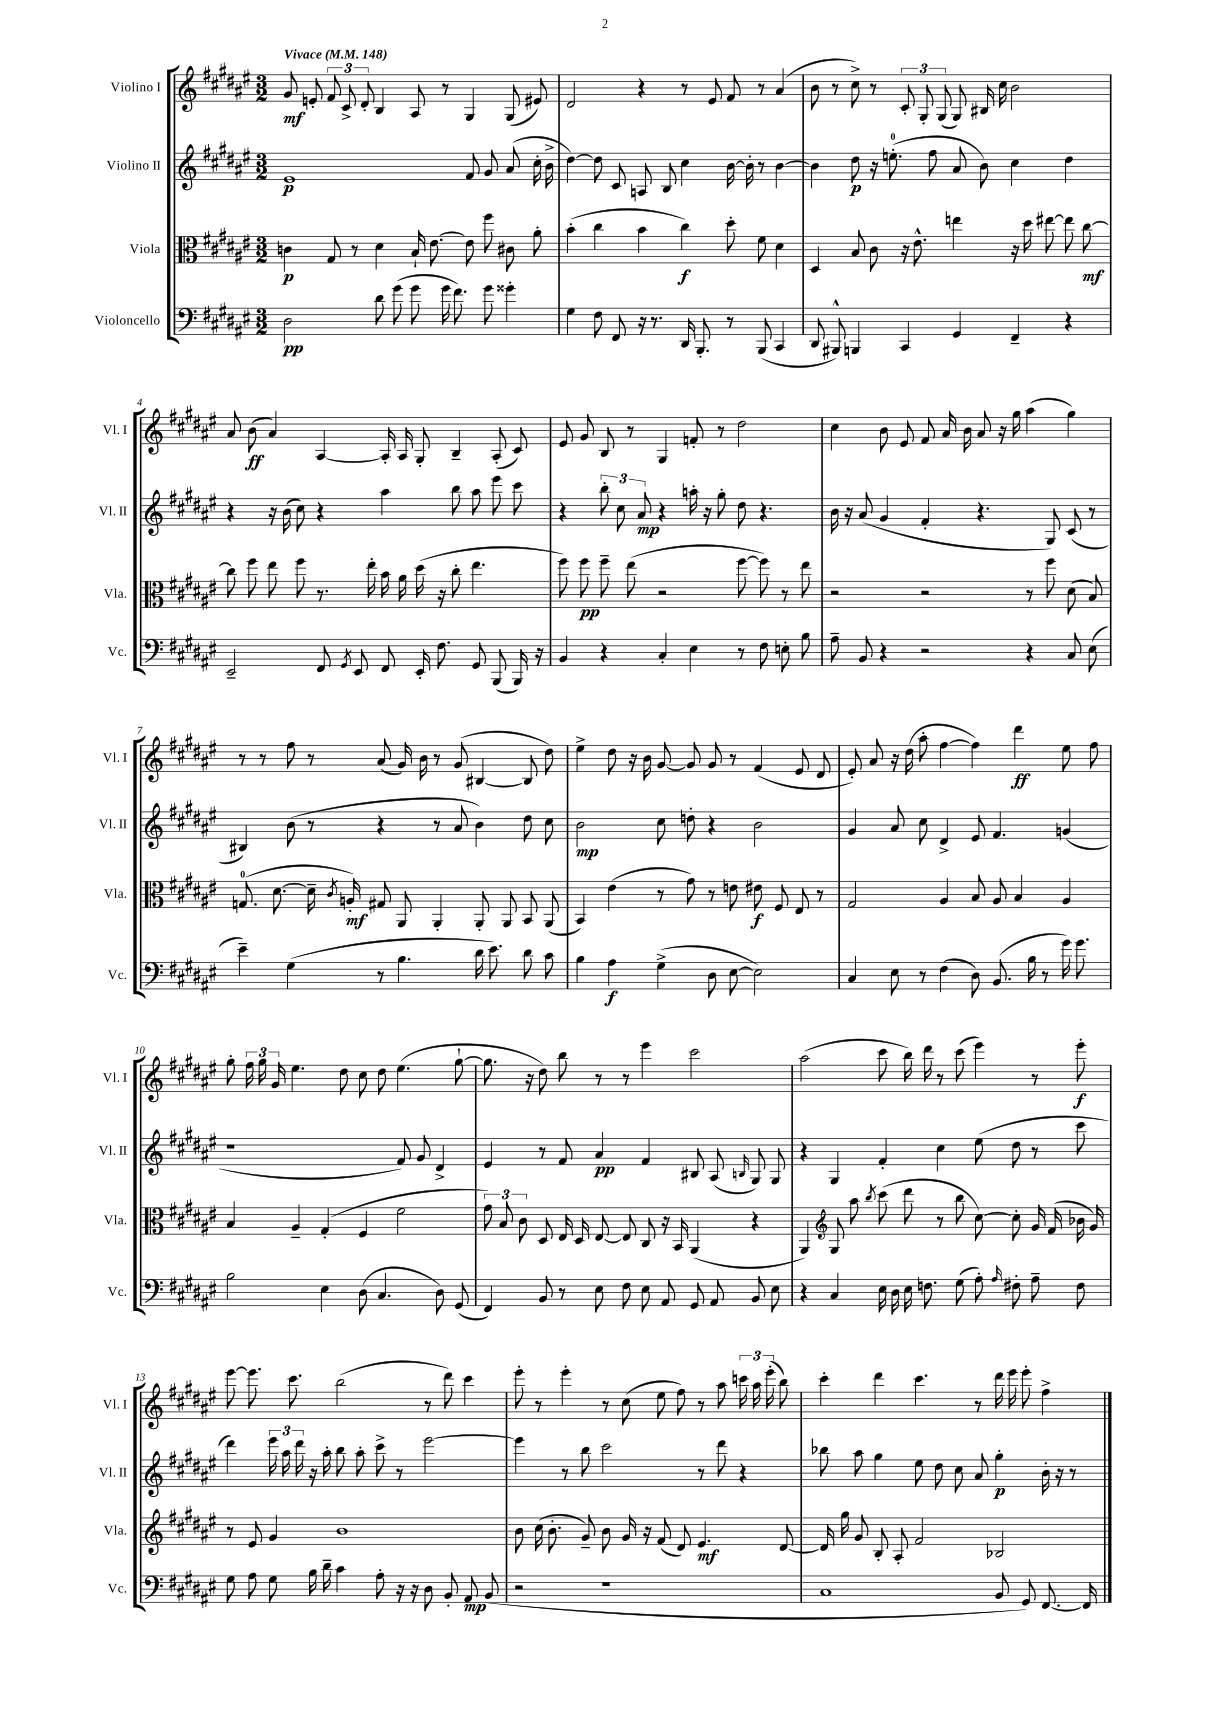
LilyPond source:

<<
\new StaffGroup <<
\new Staff = "s0" \with { instrumentName = "Violino I" shortInstrumentName = "Vl. I" } {
    \clef treble \key fis \major \numericTimeSignature \time 3/2 \tempo "Vivace" 4 = 148
    \autoBeamOff gis'8\mf e'8-. \tuplet 3/2 { fis'8 cis'8-> dis'8-. } b4 ais8 r8 gis4 gis8( eis'8) |
    dis'2 r4 r8 eis'8 fis'8 r8 ais'4( |
    b'8 r8 cis''8->) r8 \tuplet 3/2 { cis'8-. gis8-. gis8( } gis8) bis16 cis''16 b'2 |
    ais'8 b'8\ff( ais'4) ais4~ ais16-. ais16 gis8-. b4-- ais8-.( cis'8) |
    eis'8 gis'8 b8 r8 gis4 f'8-. r8 dis''2 |
    cis''4 b'8 eis'8 fis'8 ais'16 b'16 ais'8 r16 gis''16 ais''4( gis''4) |
    r8 r8 fis''8 r8 ais'8( gis'16) b'16 r8 gis'8( bis4~ bis8 dis''8) |
    eis''4-> dis''8 r16 b'16 gis'8~ gis'8 gis'8 r8 fis'4( eis'8 dis'8 |
    eis'8-.) ais'8 r16 dis''16( ais''8-. fis''4~ fis''4) dis'''4\ff eis''8 fis''8 |
    gis''8-. \tuplet 3/2 { fis''16 gis''16 gis'16 } eis''4. dis''8 cis''8 dis''8 eis''4.( gis''8~-! |
    gis''8. r16 dis''8) b''8 r8 r8 eis'''4 cis'''2 |
    ais''2( cis'''8 b''16) dis'''16 r8 cis'''8( eis'''4) r8 eis'''8-.\f |
    eis'''8~ eis'''8. cis'''8. b''2( r8 dis'''8) cis'''4 |
    eis'''8-. r8 eis'''4-. r8 cis''8( eis''8 fis''8) r8 ais''8 \tuplet 3/2 { c'''16 ais''16 eis'''16-.( } b''8) |
    cis'''4-. dis'''4 cis'''4. r8 dis'''16 eis'''16 eis'''8-. fis''4-> \bar "|." |
}
\new Staff = "s1" \with { instrumentName = "Violino II" shortInstrumentName = "Vl. II" } {
    \clef treble \key fis \major \numericTimeSignature \time 3/2
    \autoBeamOff eis'1\p fis'8 gis'8 ais'8( cis''16-. b'16-> |
    dis''4~) dis''8 cis'8 a8 b8 cis''4 b'16~ b'16-. r8 b'4~ |
    b'4 dis''8\p r16 e''8.-0-.( fis''8 ais'8 b'8) cis''4 dis''4 |
    r4 r16 b'16( cis''8) r4 ais''4 b''8 ais''8 eis'''8 cis'''8 |
    r4 \tuplet 3/2 { b''8-. cis''8 ais'8\mp } r4 a''16-. r16 gis''8-. dis''8 r4. |
    b'16 r16 ais'8( gis'4 fis'4-. r4. gis8) cis'8( r8 |
    bis4) b'8( r8 r4 r8 ais'8 b'4) dis''8 cis''8 |
    b'2\mp cis''8 d''8-. r4 b'2 |
    gis'4 ais'8 cis''8 dis'4-> eis'8 fis'4. g'4( |
    r1 fis'8) gis'8 dis'4-> |
    eis'4 r8 fis'8 ais'4\pp fis'4 bis8 ais8( \grace { b16 } gis8) gis8 |
    r4 gis4 fis'4-. cis''4 eis''8( dis''8 r8 cis'''8 |
    dis'''4) \tuplet 3/2 { eis'''16 ais''16 dis'''16 } r16 ais''16-. b''8 ais''8-. cis'''8-> r8 eis'''2~ |
    eis'''4 r8 b''8 cis'''2 r8 dis'''8 r4 |
    bes''8 ais''8 gis''4 eis''8 dis''8 cis''8 ais'8 gis''4-.\p b'16-. r16 r8 \bar "|." |
}
\new Staff = "s2" \with { instrumentName = "Viola" shortInstrumentName = "Vla." } {
    \clef alto \key fis \major \numericTimeSignature \time 3/2
    \autoBeamOff c'4\p gis8 r8 dis'4 b16-! eis'8.~ eis'8 fis''8 cis'8 ais'8-. |
    b'4-.( cis''4 b'4 cis''4\f) dis''8-. fis'8 dis'4 |
    dis4 b8 cis'8 r16 eis'8.-^ e''4 r16 dis''16 eis''8~ eis''8 cis''8~\mf |
    cis''8 fis''8 eis''8 fis''8 r8. eis''16-. b'16 ais'16 dis''16( r16 cis''8-. eis''4. |
    fis''8) fis''8\pp fis''8-- eis''8( r2 fis''8~ fis''8) r8 eis''8 |
    r2 r2 r8 fis''8 dis'8( b8) |
    g8.-0( dis'8.~ dis'16-- \acciaccatura { cis'8 } a16-.\mf) gis8 ais,8 ais,4-. ais,8-. ais,8 b,8 ais,8( |
    b,4) eis'4( r8 gis'8) r8 e'8 eis'8\f fis8 eis8 r8 |
    gis2 ais4 b8 ais8 b4 ais4 |
    b4 ais4-- gis4-.( fis4 fis'2 |
    \tuplet 3/2 { gis'8) b8 cis'8 } dis8 eis16 dis16 eis8~ eis8 cis8 r16 b,16 ais,4( r4 |
    ais,4) \clef treble gis8 ais''8 \acciaccatura { b''8 } cis'''8( dis'''8 r8 b''8 cis''8~) cis''8-. gis'16 fis'16( bes'16 gis'16) |
    r8 eis'8 gis'4 b'1 |
    b'8 cis''16( b'8.-. gis'8--) b'8 gis'16 r16 fis'8( dis'8) eis'4.\mf dis'8~ |
    dis'16 gis''16 gis'8 b8-. ais8-. fis'2 bes2 \bar "|." |
}
\new Staff = "s3" \with { instrumentName = "Violoncello" shortInstrumentName = "Vc." } {
    \clef bass \key fis \major \numericTimeSignature \time 3/2
    \autoBeamOff dis2\pp dis'8 gis'8( gis'8 gis'16 fis'8.) gis'8 gisis'4-. |
    gis4 fis8 fis,8 r16 r8. dis,16 b,,8.-. r8 b,,8( cis,4 |
    dis,8 bis,,8-^) b,,4 cis,4 gis,4 fis,4-- r4 |
    eis,2-- fis,8 \acciaccatura { gis,8 } eis,8 fis,8 eis,16-. fis8. gis,8 b,,8( b,,16) r16 |
    b,4 r4 cis4-. eis4 r8 fis8 e8-. b8 |
    ais8-- b,8 r4 r2 r4 cis8 eis8( |
    eis'4--) gis4( r8 b4. dis'16 eis'8.) dis'8 cis'8 |
    b4 ais4\f gis4->( dis8 eis8~ eis2) |
    cis4 eis8 r8 fis4( dis8) b,8.( b16 r8 gis'16) gis'8. |
    b2 eis4 dis8( cis4. dis8) gis,8( |
    fis,4) b,8 r8 eis8 fis8 eis8 ais,8 gis,8 ais,8 b,8 eis8 |
    r4 cis4 eis16 dis16 eis16 f8. gis8( ais8-.) \grace { ais16 } fis8-. ais8-- fis8 |
    gis8 ais8 gis8 b16 dis'16-- cis'4 ais8-. r16 r16 dis8 b,8-. ais,8\mp b,8( |
    r2 r1 |
    cis1 b,8 gis,8) fis,8.~ fis,16 \bar "|." |
}
>>
>>
